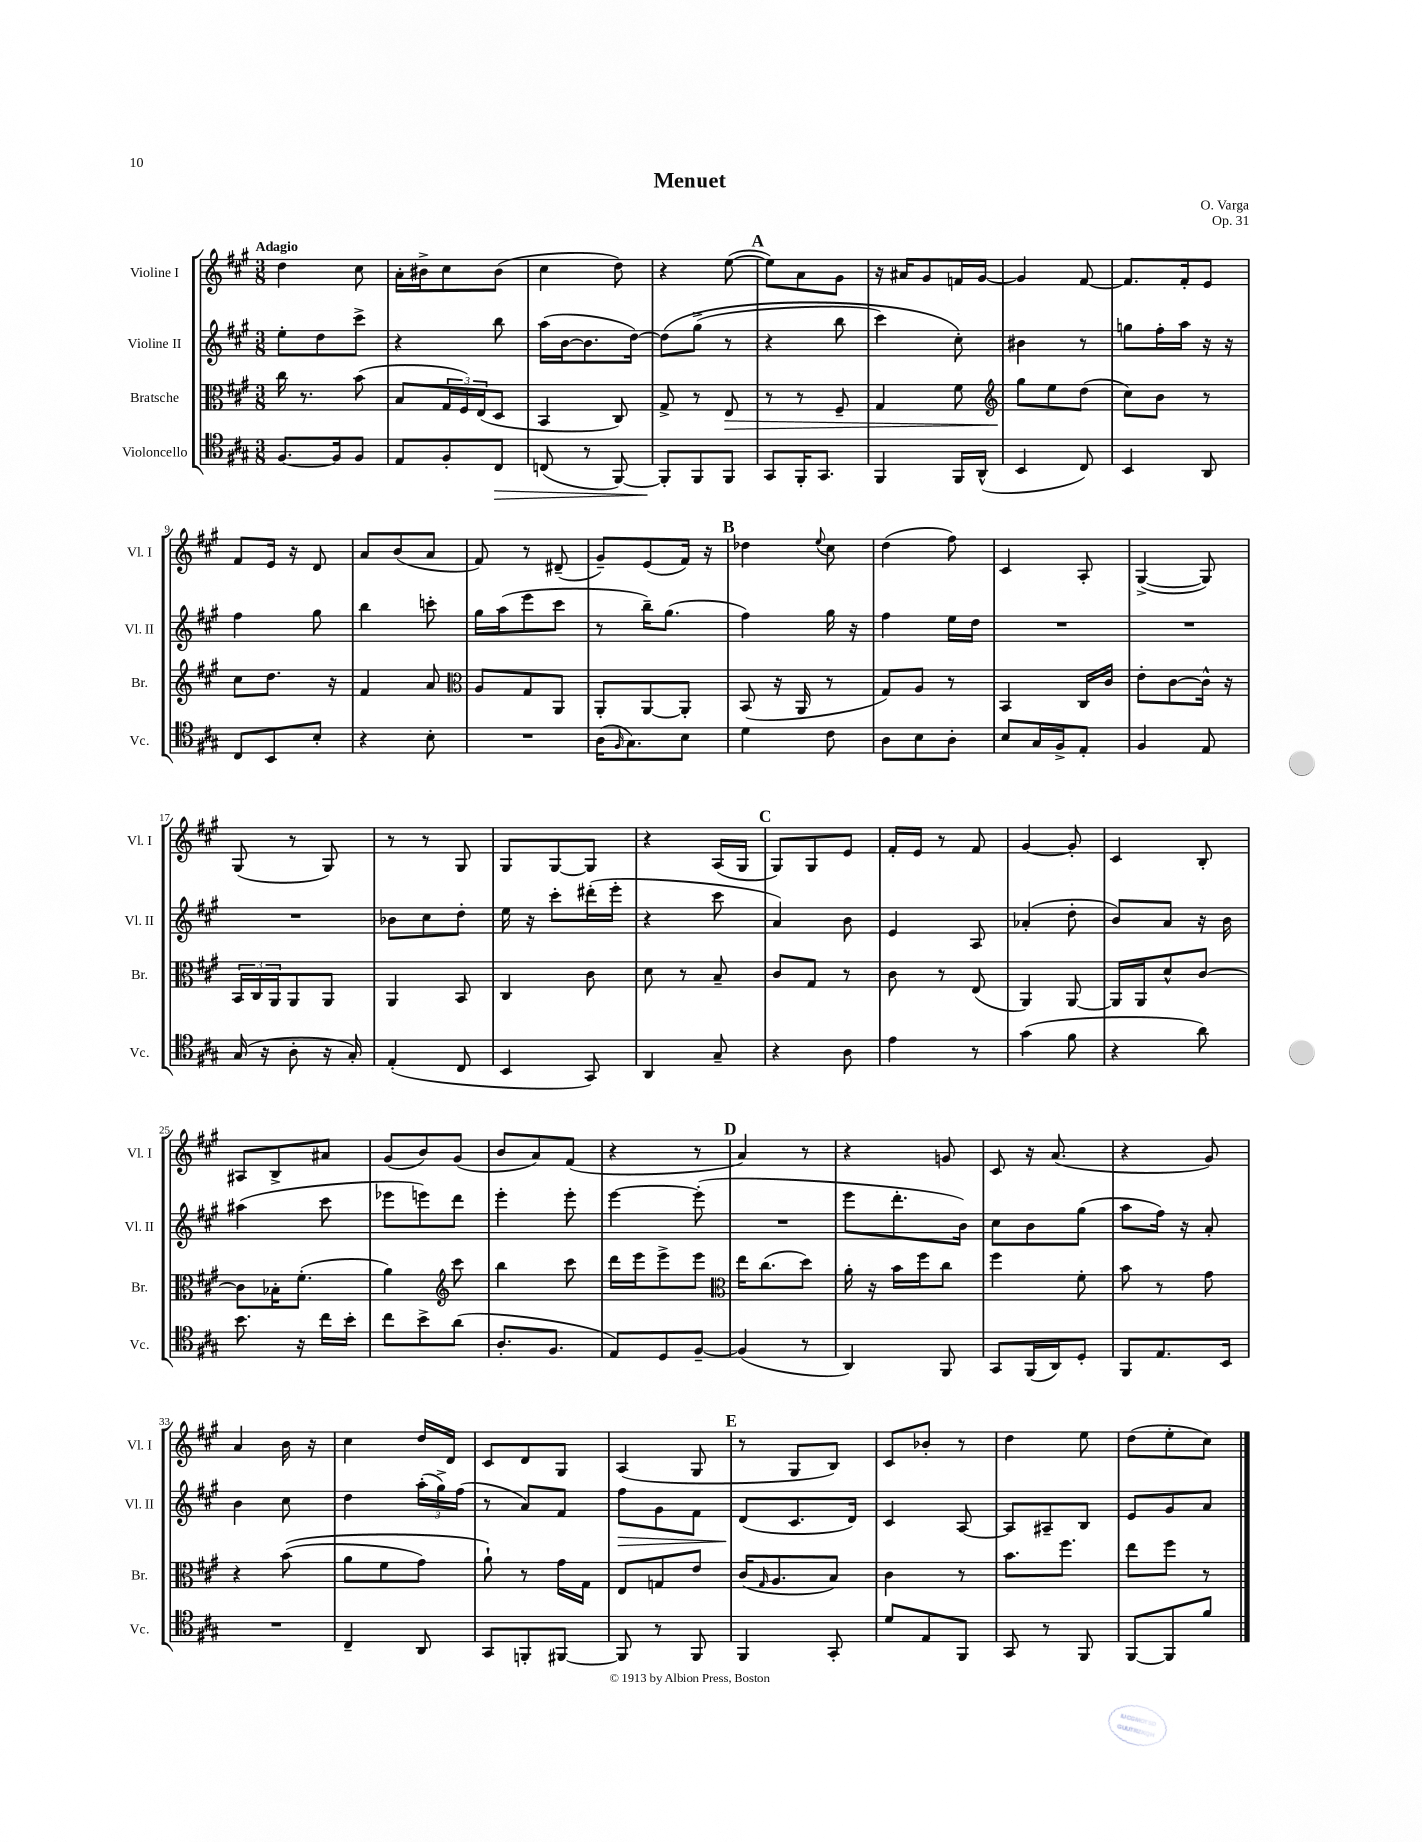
\header { title = "Menuet" composer = "O. Varga" opus = "Op. 31" }
<<
\new StaffGroup <<
\new Staff = "s0" \with { instrumentName = "Violine I" shortInstrumentName = "Vl. I" } {
    \clef treble \key a \major \numericTimeSignature \time 3/8 \tempo "Adagio"
    d''4 cis''8 |
    a'16-. bis'16-> cis''8 bis'8( |
    cis''4 d''8) |
    r4 e''8~( |
    \mark \markup { \bold "A" } e''8) a'8 gis'8 |
    r16 ais'16 gis'8 f'16 gis'16~ |
    gis'4 fis'8~ |
    fis'8. fis'16-. e'8 |
    fis'8 e'16 r16 d'8 |
    a'8 b'8( a'8 |
    fis'8) r8 dis'8--( |
    gis'8--) e'8( fis'16) r16 |
    \mark \markup { \bold "B" } des''4 \appoggiatura { e''8 } cis''8 |
    d''4( fis''8) |
    cis'4 a8-. |
    gis4~->( gis8) |
    gis8( r8 gis8) |
    r8 r8 gis8 |
    gis8 gis8~ gis8 |
    r4 a16( gis16 |
    \mark \markup { \bold "C" } gis8) gis8 e'8 |
    fis'16-. e'16 r8 fis'8 |
    gis'4~ gis'8-. |
    cis'4 b8-. |
    ais8 b8-> ais'8 |
    gis'8( b'8) gis'8( |
    b'8 a'8) fis'8( |
    r4 r8 |
    \mark \markup { \bold "D" } a'4) r8 |
    r4 g'8 |
    cis'8 r16 a'8.( |
    r4 gis'8) |
    a'4 b'16 r16 |
    cis''4 d''16 d'16 |
    cis'8 d'8 gis8 |
    a4( gis8 |
    \mark \markup { \bold "E" } r8 gis8 b8) |
    cis'8 bes'8-. r8 |
    d''4 e''8 |
    d''8( e''8-. cis''8) \bar "|." |
}
\new Staff = "s1" \with { instrumentName = "Violine II" shortInstrumentName = "Vl. II" } {
    \clef treble \key a \major \numericTimeSignature \time 3/8
    e''8-. d''8 cis'''8-> |
    r4 b''8 |
    a''16( b'16~ b'8. d''16~) |
    d''8\( gis''8->( r8 |
    \mark \markup { \bold "A" } r4 b''8 |
    cis'''4) cis''8-.\) |
    bis'4 r8 |
    g''8 fis''16-. a''16 r16 r16 |
    fis''4 gis''8 |
    b''4 c'''8-. |
    gis''16 a''16( e'''8 cis'''8 |
    r8 b''16--) gis''8.( |
    \mark \markup { \bold "B" } fis''4) gis''16 r16 |
    fis''4 e''16 d''16 |
    R4. |
    R4. |
    R4. |
    bes'8 cis''8 d''8-. |
    e''16 r16 cis'''8-. dis'''16-.( e'''16-. |
    r4 cis'''8 |
    \mark \markup { \bold "C" } a'4) b'8 |
    e'4 a8 |
    aes'4-.( d''8-. |
    b'8) a'8 r16 b'16 |
    ais''4( cis'''8 |
    ees'''8 e'''8) d'''8 |
    e'''4-. e'''8-. |
    e'''4~ e'''8-.( |
    \mark \markup { \bold "D" } R4. |
    e'''8 d'''8.-. b'16) |
    cis''8 b'8 gis''8( |
    a''8 fis''16) r16 a'8-. |
    b'4 cis''8 |
    d''4 \tuplet 3/2 { a''16-.( gis''16->) fis''16( } |
    r8 a'8) fis'8 |
    fis''8\> gis'8 fis'8 |
    \mark \markup { \bold "E" } d'8\!( cis'8. d'16) |
    cis'4 a8~ |
    a8 ais8-- b8 |
    e'8 gis'8 a'8 \bar "|." |
}
\new Staff = "s2" \with { instrumentName = "Bratsche" shortInstrumentName = "Br." } {
    \clef alto \key a \major \numericTimeSignature \time 3/8
    cis''16 r8. b'8( |
    b8 \tuplet 3/2 { gis16 fis16) e16( } d8 |
    b,4 cis8) |
    gis8-> r8 e8\> |
    \mark \markup { \bold "A" } r8 r8 fis8-- |
    gis4 fis'8 |
    \clef treble gis''8\! e''8 d''8( |
    cis''8) b'8 r8 |
    cis''8 d''8. r16 |
    fis'4 a'8 |
    \clef alto a8 gis8 a,8 |
    a,8-. a,8~ a,8-. |
    \mark \markup { \bold "B" } b,8( r16 a,16 r8 |
    gis8) a8 r8 |
    b,4 cis16 cis'16 |
    e'8-. cis'8~ cis'16-^ r16 |
    \tuplet 3/2 { b,16 cis16 a,16 } a,8 a,8 |
    a,4 b,8 |
    cis4 cis'8 |
    d'8 r8 b8-- |
    \mark \markup { \bold "C" } cis'8 gis8 r8 |
    cis'8 r8 e8( |
    a,4) a,8~ |
    a,16 a,16 d'8-^ cis'8~ |
    cis'8 bes16-. fis'8.-.( |
    a'4) \clef treble cis'''8 |
    b''4 cis'''8 |
    d'''16 e'''16 e'''8-> e'''8 |
    \mark \markup { \bold "D" } \clef alto e''16 cis''8.( d''8) |
    a'16-. r16 b'16 fis''16 cis''8 |
    fis''4 fis'8-. |
    b'8 r8 gis'8 |
    r4 b'8(\( |
    a'8 fis'8 gis'8) |
    a'8-!\) r8 gis'16 gis16 |
    e8 g8 e'8 |
    \mark \markup { \bold "E" } cis'16( \grace { gis16 } a8. b8) |
    cis'4 r8 |
    b'8. fis''8. |
    e''8 fis''8 r8 \bar "|." |
}
\new Staff = "s3" \with { instrumentName = "Violoncello" shortInstrumentName = "Vc." } {
    \clef tenor \key a \major \numericTimeSignature \time 3/8
    fis8.~ fis16 fis8 |
    e8 fis8-. cis8\> |
    c8( r8 fis,8~) |
    fis,8-.\! fis,8 fis,8 |
    \mark \markup { \bold "A" } gis,8 fis,16-. gis,8. |
    fis,4 fis,16 a,16-^( |
    b,4 cis8) |
    b,4 a,8 |
    cis8 b,8 b8-. |
    r4 b8-. |
    R4. |
    a16( \grace { fis16 } gis8.) b8 |
    \mark \markup { \bold "B" } d'4 cis'8 |
    a8 b8 a8-. |
    b8 gis16 fis16-> e8-. |
    fis4 e8 |
    gis16( r16 a8-. r16 gis16-.) |
    e4-.( cis8 |
    b,4 gis,8) |
    a,4 gis8-- |
    \mark \markup { \bold "C" } r4 a8 |
    e'4 r8 |
    gis'4( fis'8 |
    r4 a'8) |
    b'8. r16 cis''16 b'16-. |
    cis''8 b'8-> a'8( |
    a8.-. fis8. |
    e8) d8 fis8~-- |
    \mark \markup { \bold "D" } fis4( r8 |
    a,4) fis,8 |
    gis,8 fis,16( a,16) d8-. |
    fis,8 e8. b,16 |
    R4. |
    cis4-- a,8 |
    gis,8 f,8-. fis,8~ |
    fis,8 r8 fis,8 |
    \mark \markup { \bold "E" } fis,4 gis,8-. |
    d'8 e8 fis,8 |
    gis,8 r8 fis,8 |
    fis,8~ fis,8 fis'8 \bar "|." |
}
>>
>>
